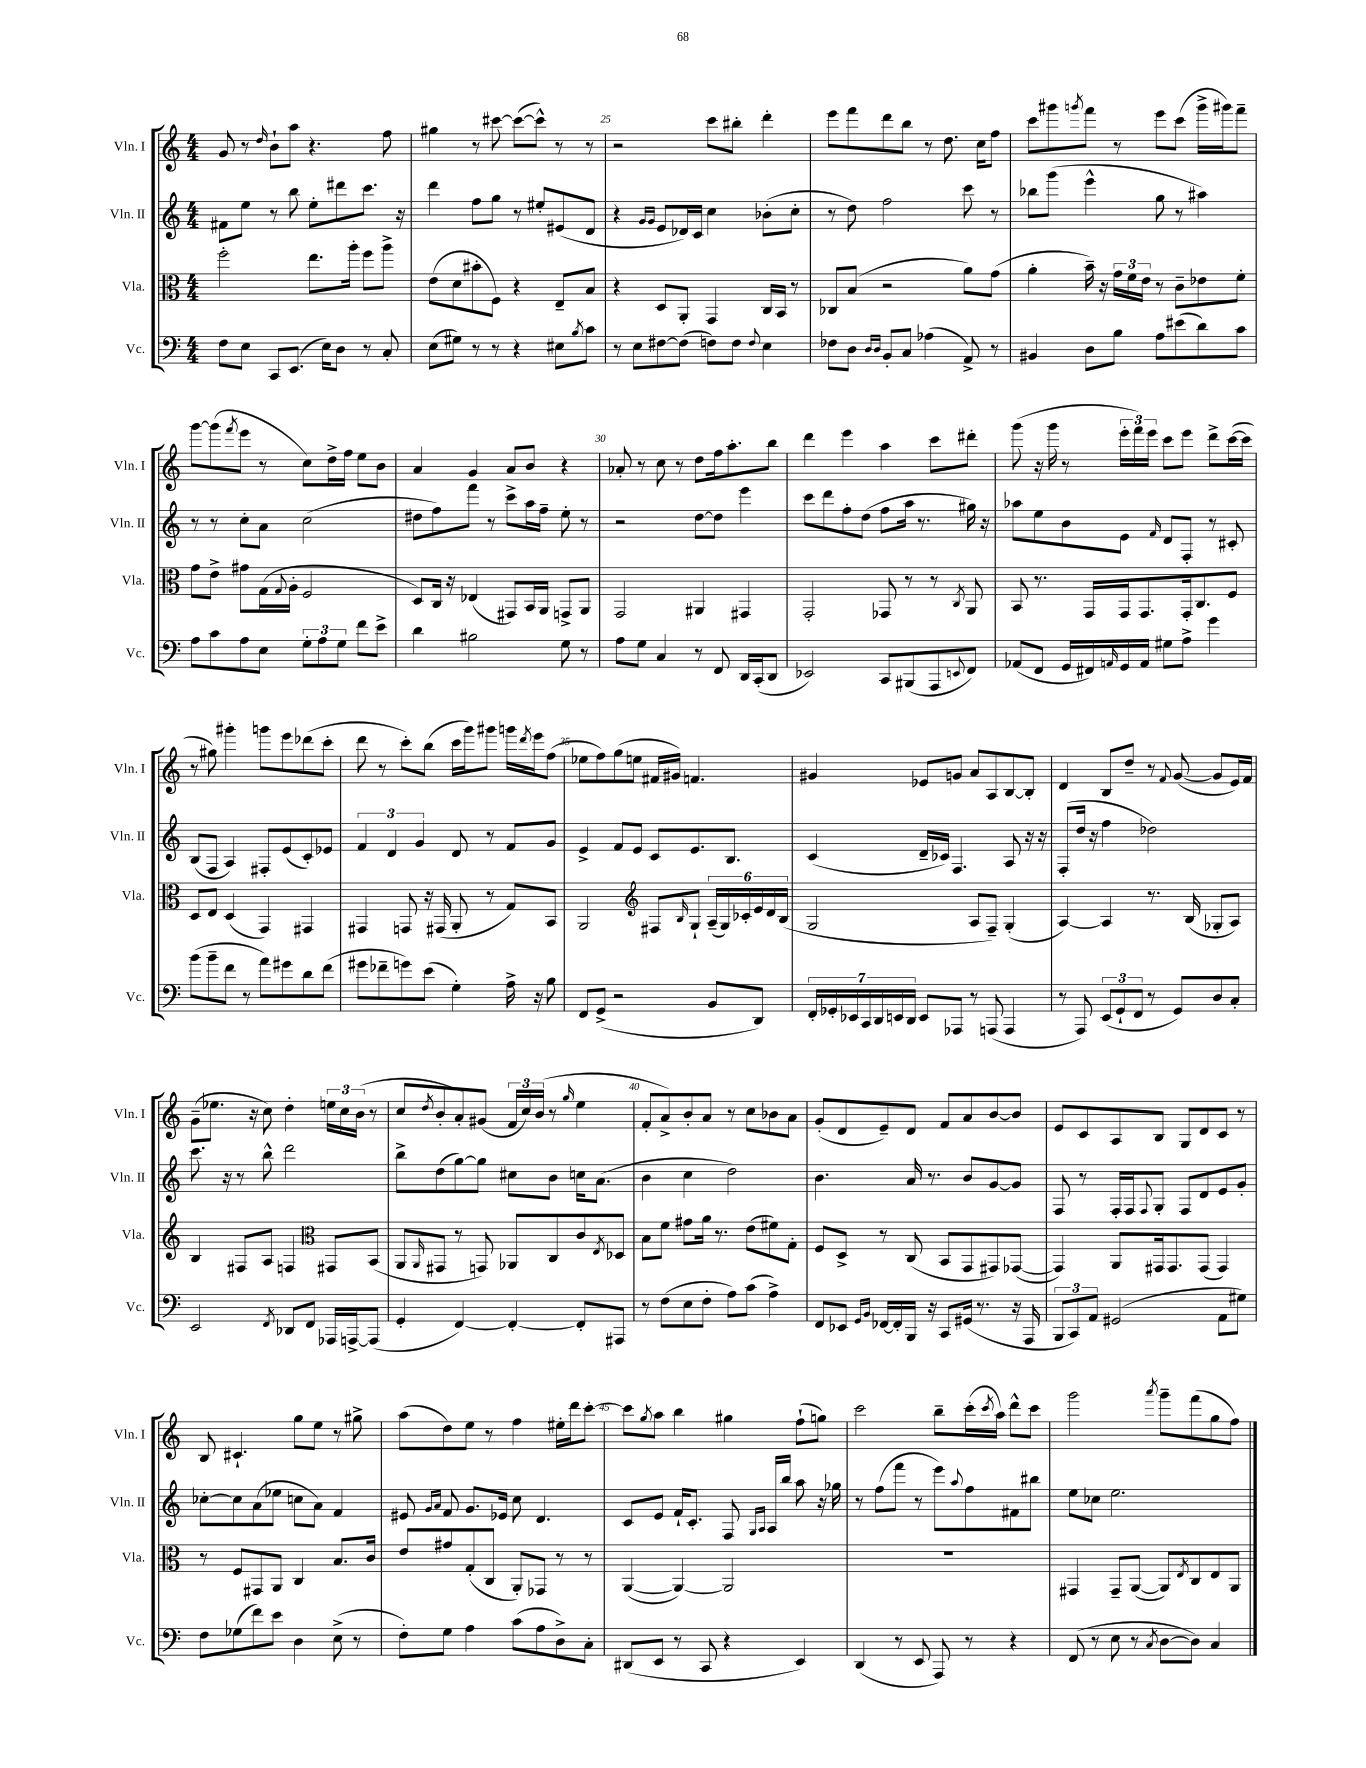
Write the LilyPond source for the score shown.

<<
\new StaffGroup <<
\new Staff = "s0" \with { instrumentName = "Vln. I" shortInstrumentName = "Vln. I" } {
    \clef treble \key c \major \numericTimeSignature \time 4/4
    g'8 r8 \grace { d''16 } b'8-! a''8 r4. f''8 |
    gis''4 r8 cis'''8~ cis'''8~( cis'''8-^) r8 r8 |
    r2 c'''8 bis''8-. d'''4-. |
    e'''8 f'''8 d'''8 b''8 r8 d''8. c''16 f''8 |
    c'''8 gis'''8 \acciaccatura { g'''8 } f'''8 r8 e'''8 c'''8( g'''16-> gis'''16) f'''8-- |
    g'''8~ g'''8( \acciaccatura { f'''8 } e'''8 r8 c''8) d''16-> f''16 e''8 b'8 |
    a'4 g'4 a'8 b'8 r4 |
    aes'8-. r8 c''8 r8 d''8 f''16 a''8.-. b''8 |
    d'''4 e'''4 a''4 c'''8 dis'''8-. |
    g'''8( r16 g'''16 r8 \tuplet 3/2 { e'''16-. f'''16) e'''16 } c'''8 e'''8 d'''8-> c'''16~( c'''16 |
    r8 gis''8) gis'''4-. g'''8 e'''8 des'''8( c'''8-. |
    d'''8 r8 c'''8-.) b''8( c'''16 g'''16) gis'''8 g'''16 \acciaccatura { d'''8 } e'''16 f''8( |
    ees''8 f''8) g''8( e''8 fis'16 gis'16) f'4. |
    gis'4 ees'8 g'8 a'8 a8 b8~ b8-. |
    d'4 b8 d''8-- r8 \appoggiatura { f'8 } g'8~( g'8 e'16) f'16 |
    g'8--( ees''8. r16 c''8) d''4-. \tuplet 3/2 { e''16 c''16 b'16( } r8 |
    c''8 \acciaccatura { d''8 } b'8-. a'8-.) gis'8( \tuplet 3/2 { f'16 c''16) b'16( } r8 \grace { g''16 } e''4 |
    f'8-. a'8->) b'8-. a'8 r8 c''8 bes'8 a'8 |
    g'8-.( d'8 e'8--) d'8 f'8 a'8 b'8~ b'8 |
    e'8 c'8 a8 b8 g8 d'8 c'8 r8 |
    b8 cis'4.-! g''8 e''8 r8 gis''8-> |
    a''8( d''8) e''8 r8 f''4 eis''16-. d'''16 c'''8~-. |
    c'''8 \acciaccatura { g''8 } a''8 b''4 gis''4 f''8-!( g''8) |
    c'''2 b''8-- c'''16-.( \acciaccatura { c'''8 } a''16) d'''8-^ c'''8 |
    g'''2 \acciaccatura { a'''8 } g'''8-- f'''8( g''8 f''8) \bar "|." |
}
\new Staff = "s1" \with { instrumentName = "Vln. II" shortInstrumentName = "Vln. II" } {
    \clef treble \key c \major \numericTimeSignature \time 4/4
    fis'8 e''8 r8 b''8 e''8-. dis'''8 c'''8. r16 |
    d'''4 f''8 g''8 r8 eis''8-. eis'8( d'8 |
    r4 \grace { g'16 g'16 } e'8 des'16) c'16 c''4 bes'8-.( c''8-. |
    r8 d''8) f''2 c'''8 r8 |
    bes''8 g'''8( e'''4-^ g''8 r8 ais''4) |
    r8 r8 c''8-. a'8 c''2( |
    dis''8 f''8) f'''8 r8 c'''8-> a''16 f''16-- e''8-. r8 |
    r2 d''8~ d''8 e'''4 |
    c'''8 d'''8 f''8-. d''8( f''8 a''16 r8. gis''16) r16 |
    aes''8 e''8 b'8 e'8 \grace { f'16 } d'8 f8-. r8 cis'8-. |
    b8( f8 a4) fis8-. e'8( c'8-.) ees'8 |
    \tuplet 3/2 { f'4 d'4 g'4 } d'8 r8 f'8 g'8 |
    e'4-> f'8 e'8 c'8 e'8. b8. |
    c'4( d'16-- ces'16) f4. a8 r16 r16 |
    f8-.( d''16 r16 f''4 des''2) |
    c'''8. r16 r8 b''8-^ d'''2 |
    b''8-> d''8( g''8~) g''8 cis''8 b'8 c''16 a'8.( |
    b'4 c''4 d''2) |
    b'4. a'16 r8. b'8 g'8~ g'8 |
    f8 r8 f16-. f16 \appoggiatura { f8 } g8-. f8 d'8 e'8 g'8-. |
    ces''8~-. ces''8 a'8( ees''8 c''8 a'8) f'4 |
    eis'8 \grace { g'16 a'16 } f'8 g'8. ees'16 c''8 d'4. |
    c'8 e'8 f'16-! c'8.-. f8 \grace { g16 a16 } a16 b''16 a''8 r16 ges''16 |
    r8 f''8( f'''8 r8 e'''8) \appoggiatura { a''8 } f''8 fis'8 bis''8 |
    e''8 ces''8 e''2. \bar "|." |
}
\new Staff = "s2" \with { instrumentName = "Vla." shortInstrumentName = "Vla." } {
    \clef alto \key c \major \numericTimeSignature \time 4/4
    f''2-. e''8. a''16-. f''8 a''8-> |
    e'8( d'8 bis'8-. f8) r4 e8-- b8 |
    r4 d8 a,8-. g,4 c16 b,16 r8 |
    ces8 b8( r2 a'8) g'8( |
    a'4-. b'16--) r16 \tuplet 3/2 { g'16 f'16 e'16 } r8 c'8-- ees'8 f'8-. |
    g'8 e'8-> gis'8 g16( \appoggiatura { g8 } a16-. f2 |
    d8) c16 r16 ees4( gis,8) b,16 a,16 g,8-> a,8 |
    g,2 ais,4 gis,4 |
    g,2-. ges,8 r8 r8 \acciaccatura { c8 } a,8 |
    b,8 r8. g,16 g,16 g,8. g,16-. c8. f8 |
    d8 e8 d4( g,4) gis,4 |
    gis,4 g,8 r16 gis,16( a,8-. r8 g8) b,8 |
    a,2 \clef treble fis8 \grace { b16 } g8-! \tuplet 6/4 { a16--( g16) ces'16-. e'16 d'16 b16( } |
    g2 a8 f8--) g4-.( |
    a4~) a4 r8. b16( ges8-. a8) |
    b4 fis8 a8 f4 \clef alto gis,8 b,8( |
    a,8 \grace { a,16 } gis,8 r8 g,8) aes,8 c8 c'8 \acciaccatura { e8 } des8 |
    b8 f'8 gis'8 a'16 r8. e'8( fis'8) g8-. |
    f8 d8-> r8 c8( b,8 g,8 gis,8) ges,8~( |
    ges,4) a,8 gis,16 gis,8. gis,8( gis,4) |
    r8 f8 gis,8 a,8 c4 b8. c'16 |
    e'8 gis'8 g8-.( c8 a,8-.) ges,8 r8 r8 |
    a,4~( a,4~) a,2 |
    R1 |
    gis,4 gis,8-- a,8~( a,8) \acciaccatura { e8 } c8 e8 a,8 \bar "|." |
}
\new Staff = "s3" \with { instrumentName = "Vc." shortInstrumentName = "Vc." } {
    \clef bass \key c \major \numericTimeSignature \time 4/4
    f8 e8 c,8 e,8.( e16) d8 r8 c8-. |
    e8( gis8) r8 r8 r4 eis8 \acciaccatura { b8 } c'8 |
    r8 e8 fis8~ fis8( f8) f8 \appoggiatura { f8 } e4 |
    fes8 d8 \grace { d16 d16 } b,8-. c8 aes4( a,8->) r8 |
    bis,4 d8 b8 a8 eis'8( d'8) c'8 |
    a8 c'8 a8 e8 \tuplet 3/2 { g8-. a8 g8 } f'8 e'8-> |
    d'4 bis2 g8 r8 |
    a8 g8 c4 r8 f,8 d,16 c,16-.( d,8 |
    ees,2) c,8 bis,,8( a,,8 \appoggiatura { e,8 } f,8) |
    aes,8( f,8 g,16 fis,16) \grace { a,16 } g,16 a,16 gis8 a8-> g'4 |
    b'8( b'8-- f'8 r8 a'8) gis'8 d'8 f'8( |
    gis'8 fes'8-- g'8) e'8( g4-.) a16-> r16 b8 |
    f,8 g,8->( r2 b,8 d,8) |
    \tuplet 7/4 { f,16-. ges,16-. ees,16 c,16 d,16 e,16 d,16 } e,8 aes,,8 r8 a,,8( a,,4 |
    r8 a,,8) \tuplet 3/2 { e,8( g,8-! f,8 } r8 g,8) d8 c8-. |
    e,2 \acciaccatura { f,8 } des,8 f,8 aes,,16 a,,16~-> a,,8( |
    g,4-. f,4~) f,4~-. f,8-. ais,,8 |
    r8 f8( e8 f8-. a8) c'8( a4->) |
    f,8 ees,8 \grace { g,16 b,16 } fes,16~ fes,16-. b,,16 r16 c,8 gis,16( r8. r16 a,,16 |
    \tuplet 3/2 { b,,8 c,8) a,8 } gis,2( a,8 gis8) |
    f8 ges8( f'8) e'8 d4 e8->( r8 |
    f8-.) g8 a4 c'8( a8 d8->) c8-. |
    dis,8( e,8 r8 c,8 r4 e,4) |
    d,4( r8 e,8 a,,8) r8 r4 |
    f,8( r8 e8 r8 \acciaccatura { c8 } d8~ d8) c4 \bar "|." |
}
>>
>>
\layout { \context { \Score currentBarNumber = #23 \override BarNumber.break-visibility = ##(#f #t #t) barNumberVisibility = #(every-nth-bar-number-visible 5) } }
